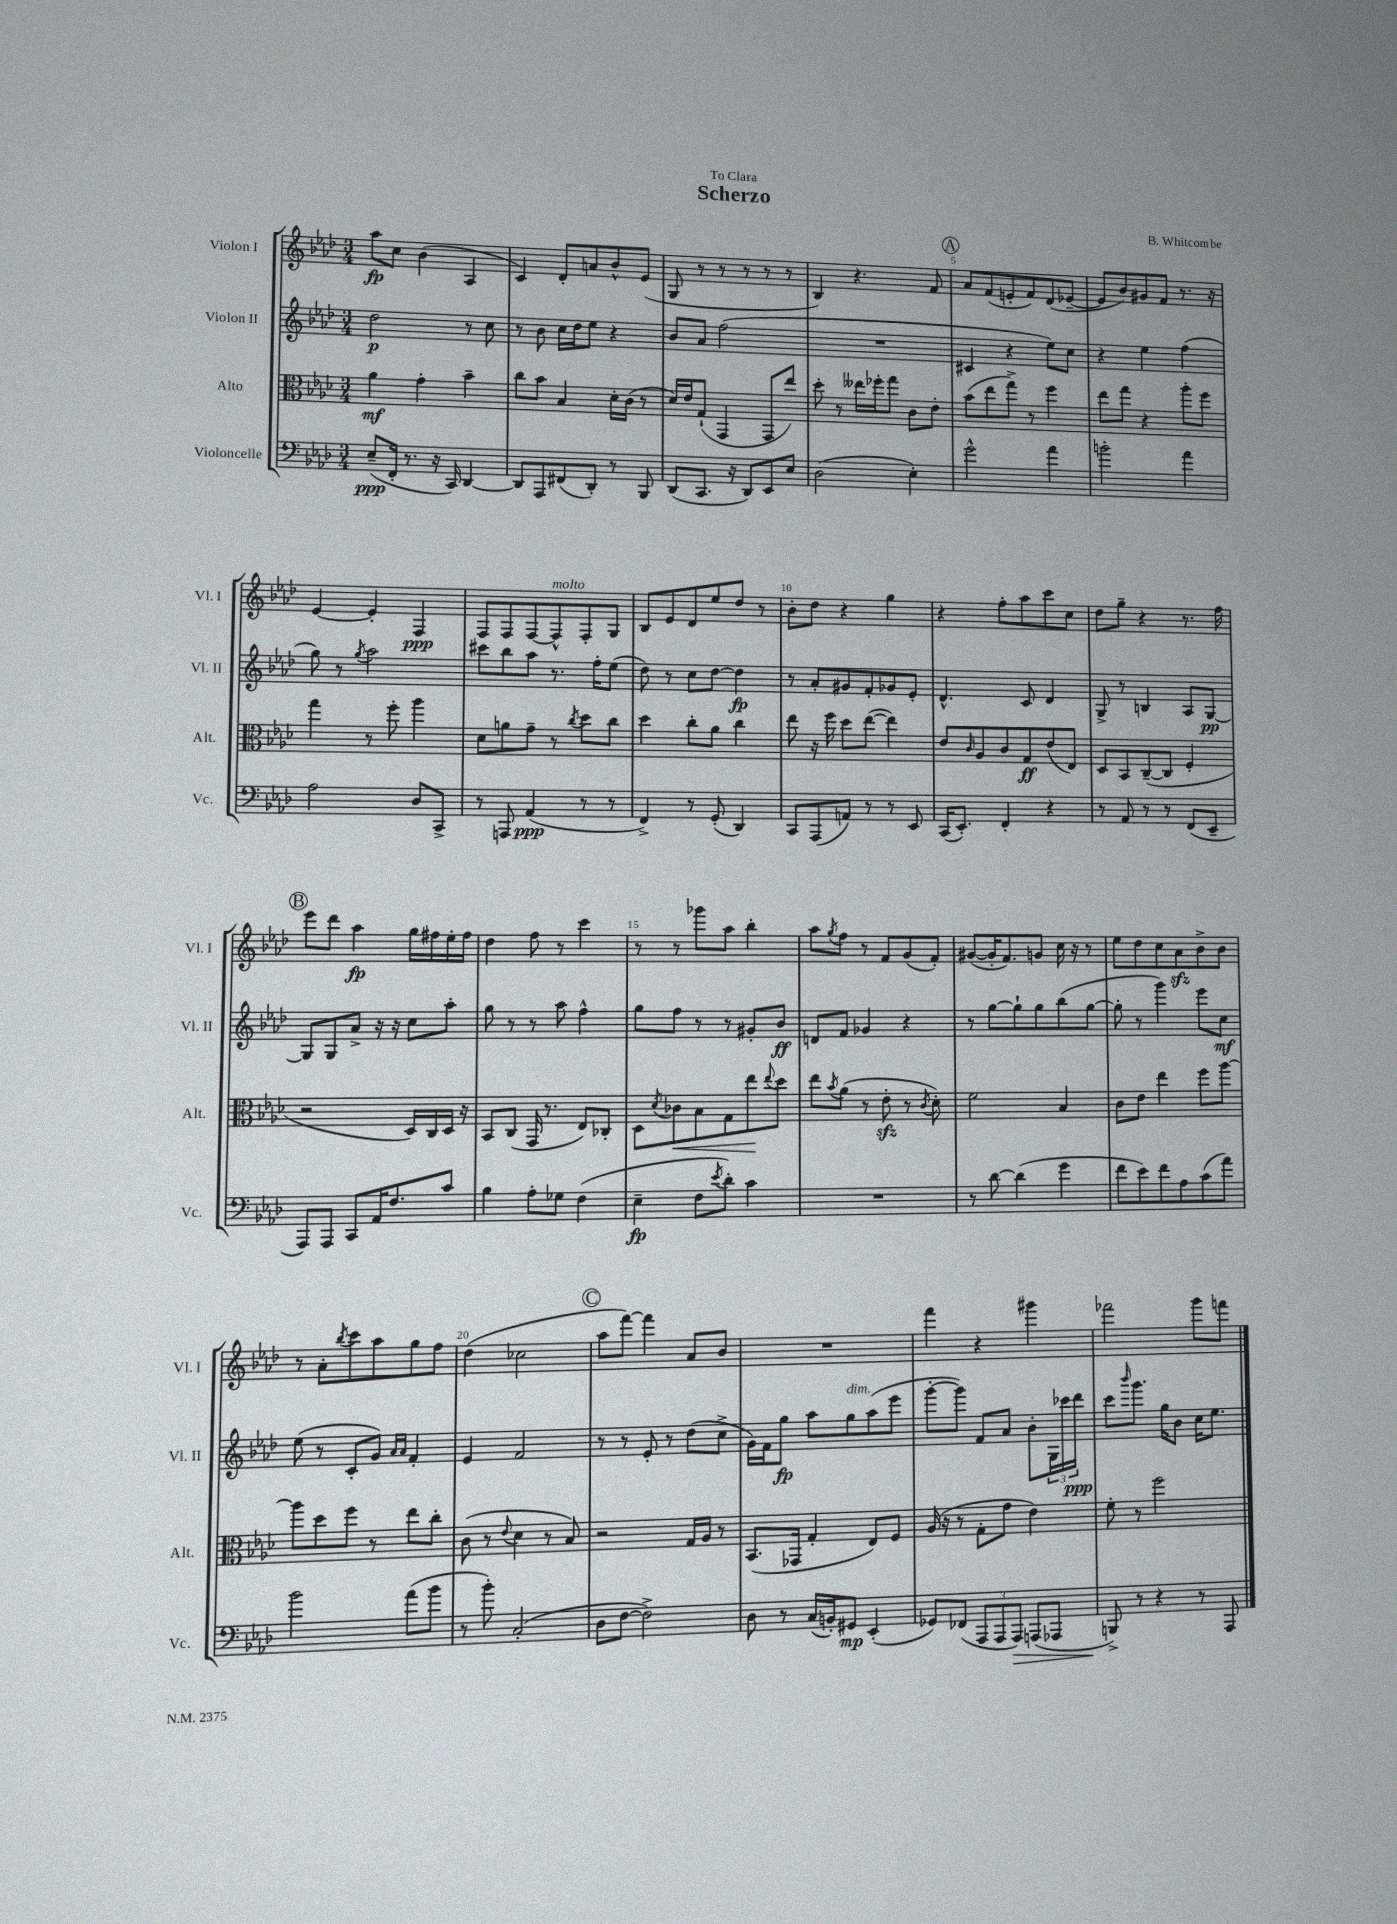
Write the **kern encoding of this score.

**kern	**dynam	**kern	**dynam	**kern	**dynam	**kern	**dynam
*part4	*part4	*part3	*part3	*part2	*part2	*part1	*part1
*staff4	*staff4	*staff3	*staff3	*staff2	*staff2	*staff1	*staff1
*I"Violoncelle	*	*I"Alto	*	*I"Violon II	*	*I"Violon I	*
*I'Vc.	*	*I'Alt.	*	*I'Vl. II	*	*I'Vl. I	*
*clefF4	*	*clefC3	*	*clefG2	*	*clefG2	*
*k[b-e-a-d-]	*	*k[b-e-a-d-]	*	*k[b-e-a-d-]	*	*k[b-e-a-d-]	*
*M3/4	*	*M3/4	*	*M3/4	*	*M3/4	*
=1	=1	=1	=1	=1	=1	=1	=1
(8E-~/L	ppp	4a-\	mf	2dd-\	p	8aa-\L	fp
16FF'/Jk	.	.	.	.	.	8cc\J	.
8.r	.	.	.	.	.	.	.
.	.	4g'\	.	.	.	(4b-\	.
16r	.	.	.	.	.	.	.
16CC/)	.	.	.	.	.	.	.
[4DD-/	.	4b-~\	.	8r	.	4A-/	.
.	.	.	.	8cc\	.	.	.
=2	=2	=2	=2	=2	=2	=2	=2
8DD-/L]	.	8cc\L	.	8r	.	4c/)	.
8AAA-/	.	8b-\J	.	8b-\	.	.	.
(8FF#X/	.	4B-/	.	16cc\LL	.	8d-'/L	.
.	.	.	.	16dd-\J	.	.	.
8DD-'/J)	.	.	.	8ee-\J	.	8an/	.
8r	.	16d-'\LL	.	4r	.	8b-^^/	.
.	.	(16c\JJ	.	.	.	.	.
8BBB-/	.	8r	.	.	.	(8e-/J	.
=3	=3	=3	=3	=3	=3	=3	=3
(8DD-/L	.	16d-/LL)	.	8b-/L	.	8G/	.
.	.	16e-/J	.	.	.	.	.
8.CC/J	.	(8G`/J	.	8a-/J	.	8r	.
.	.	4GG/	.	(2ff\	.	8r	.
16r	.	.	.	.	.	.	.
8DD-/L)	.	.	.	.	.	8r	.
8EE-/	.	8GG/L	.	.	.	8r	.
8E-/J	.	8ee-/J)	.	.	.	8r	.
=4	=4	=4	=4	=4	=4	=4	=4
(2D-\	.	8dd-'\	.	2.r	.	4B-/)	.
.	.	8r	.	.	.	.	.
.	.	16ee--X\LL	.	.	.	4.r	.
.	.	16ff-X'\J	.	.	.	.	.
.	.	8gg\J	.	.	.	.	.
4E-'\)	.	8c\L	.	.	.	.	.
.	.	8e-'\J	.	.	.	8f/	.
!!LO:REH:place=s1:t=A
=5	=5	=5	=5	=5	=5	=5	=5
2g^^\	.	(8b-\L	.	4c#X/	.	8a-/L	.
.	.	8ee-\	.	.	.	(8f/	.
.	.	8gg^\J)	.	4r	.	8en'/	.
.	.	8r	.	.	.	8f/)	.
4a-\	.	4ff\	.	8ee-\L)	.	(8d-/	.
.	.	.	.	8cc\J	.	[8e-X~/J	.
=6	=6	=6	=6	=6	=6	=6	=6
2bn'\	.	8ee-\L	.	4r	.	8e-/L]	.
.	.	8gg\J	.	.	.	8b-/)	.
.	.	4r	.	4ee-\	.	8g#X/	.
.	.	.	.	.	.	8f/J	.
4a-\	.	8aa-'\L	.	(4ff\	.	8.r	.
.	.	8ff\J	.	.	.	.	.
.	.	.	.	.	.	16r	.
!!LO:LB:g=z
=7	=7	=7	=7	=7	=7	=7	=7
2A-\	.	4gg\	.	8gg\)	.	[4e-/	.
.	.	.	.	8r	.	.	.
.	.	.	.	8qgg/	.	.	.
.	.	8r	.	2aa-\	.	4e-'/]	.
.	.	8ff'\	.	.	.	.	.
8D-/L	.	4aa-\	.	.	.	4F/	ppp
8CC^/J	.	.	.	.	.	.	.
=8	=8	=8	=8	=8	=8	=8	=8
8r	.	8d-\L	.	8ccc#X\L	.	8F/L	.
8AAAn/	.	8an\	.	8bb-\	.	8F/	.
(4AA-/	ppp	8g~\J	.	8aa-\J	.	[8F/	.
!	!	!	!	!	!	!LO:TX:a:i:t=molto	!
.	.	8r	.	8.r	.	8F^^/]	.
.	.	8qcc/	.	.	.	.	.
8r	.	8dd-\L	.	.	.	8F'/	.
.	.	.	.	16ff'\KL	.	.	.
8r	.	8cc\J	.	(8ee-\J	.	8G/J	.
=9	=9	=9	=9	=9	=9	=9	=9
4FF^/)	.	4dd-\	.	8dd-\)	.	8B-/L	.
.	.	.	.	8r	.	8e-/	.
8r	.	8cc'\L	.	8cc\L	.	8d-/	.
(8GG'/	.	8a-\J	.	[8dd-\J	.	8ee-/	.
4DD-/)	.	4cc\	.	4dd-\]	fp	8dd-/J	.
.	.	.	.	.	.	8r	.
=10	=10	=10	=10	=10	=10	=10	=10
8CC/L	.	8ee-\	.	8r	.	8b-'\L	.
(8AAA-/	.	16r	.	8a-'/L	.	8dd-\J	.
.	.	16ff\	.	.	.	.	.
8AAn/J)	.	8dd-\L	.	8g#X/	.	4r	.
8r	.	([8ee-\J	.	8f'/	.	.	.
8r	.	4ee-\])	.	8g-X/	.	4gg\	.
8EE-/	.	.	.	8e-'/J	.	.	.
=11	=11	=11	=11	=11	=11	=11	=11
(16CC/KL	.	8e-/L	.	4.d-^^/	.	4r	.
8.EE-'/J)	.	.	.	.	.	.	.
.	.	16qqc/	.	.	.	.	.
.	.	8A-/	.	.	.	.	.
4FF'/	.	8c/	.	.	.	8ff'\L	.
.	.	8G/	ff	8c/	.	8aa-\	.
4r	.	(8e-/	.	4d-/	.	8ccc\	.
.	.	8E-/J)	.	.	.	8cc\J	.
=12	=12	=12	=12	=12	=12	=12	=12
8r	.	8D-/L	.	8G^/	.	8dd-\L	.
8AA-/	.	8BB-/	.	8r	.	8gg~\J	.
8r	.	([8C~/	.	4Bn/	.	4r	.
8r	.	8C/J]	.	.	.	.	.
(8FF/L	.	4F'/	.	8A-/L	.	8.r	.
8EE-~/J	.	.	.	[8G/J	pp	.	.
.	.	.	.	.	.	16ff\	.
!!LO:LB:g=z
!!LO:REH:place=s1:t=B
=13	=13	=13	=13	=13	=13	=13	=13
8AAA-/L)	.	2r	.	8G/L]	.	8eee-\L	.
8AAA-/J	.	.	.	8G/	.	8ddd-\J	.
8CC/L	.	.	.	8a-^/J	.	4aa-\	fp
16AA-/K	.	.	.	16r	.	.	.
8.F/	.	.	.	16r	.	.	.
.	.	16D-/LL)	.	8cc\L	.	16gg\LL	.
.	.	16C/	.	.	.	16ff#X\	.
8c/J	.	16D-/JJ	.	8aa-'\J	.	16ee-'\	.
.	.	16r	.	.	.	16ff#\JJ	.
=14	=14	=14	=14	=14	=14	=14	=14
4B-\	.	8BB-/L	.	8gg\	.	4dd-\	.
.	.	(8C/J	.	8r	.	.	.
8A-'\L	.	16GG/	.	8r	.	8ff\	.
.	.	8.r	.	.	.	.	.
8G-X\J	.	.	.	8aa-\	.	8r	.
(4F\	.	8E-/L)	.	4ff^^\	.	4ccc\	.
.	.	8C-X'/J	.	.	.	.	.
=15	=15	=15	=15	=15	=15	=15	=15
4E-~\	fp	8D-\L	.	8gg\L	.	8r	.
.	.	8qd-/	.	.	.	.	.
!	!	!	!LO:HP:b	!	!	!	!
.	.	8c-X\	<	8ff\J	.	8r	.
8F\L	.	8B-\	.	8r	.	8ggg-X\L	.
8qe-/	.	.	.	.	.	.	.
8d-'\J)	.	8G\	.	8r	.	8aa-\J	.
4c\	.	8ee-\	.	8g#X'/L	.	4bb-'\	.
.	.	8qqee-/	.	.	.	.	.
.	.	8dd-\J	[	8b-/J	ff	.	.
=16	=16	=16	=16	=16	=16	=16	=16
2.r	.	8ee-\L	.	8dn/L	.	8aa-\L	.
.	.	8qb-/	.	.	.	8qgg/	.
.	.	(8a-\J	.	8f/J	.	8ff\J	.
.	.	8r	.	4g-X/	.	8r	.
.	.	8e-zz'\	.	.	.	8f/L	.
.	.	8r	.	4r	.	(8g/	.
.	.	8qc/	.	.	.	.	.
.	.	8d-'\)	.	.	.	8f'/J)	.
=17	=17	=17	=17	=17	=17	=17	=17
8r	.	2f\	.	8r	.	([8g#X/L	.
[8d-\	.	.	.	[8gg\L	.	16g#'/K]	.
.	.	.	.	.	.	8.f/)	.
(4d-\]	.	.	.	8gg`\]	.	.	.
.	.	.	.	8gg\	.	8gn/J	.
4g\	.	4B-/	.	(8bb-\	.	16cc\	.
.	.	.	.	.	.	16r	.
.	.	.	.	[8gg\J	.	8r	.
=18	=18	=18	=18	=18	=18	=18	=18
8f\L	.	8c\L	.	8gg'\]	.	8ee-\L	.
8e-\)	.	8e-\J	.	8r	.	8dd-\	.
8f\	.	4ee-\	.	4ggg\)	.	8cc\	.
8A-\	.	.	.	.	.	8a-zz\	.
(8c\	.	8ff\L	.	8eee-\L	.	8b-^\	.
8a-\J)	.	[8aa-\J	.	8cc\J	mf	8b-\J	.
!!LO:LB:g=z
=19	=19	=19	=19	=19	=19	=19	=19
2b-\	.	8aa-\L]	.	(8ee-\	.	8r	.
.	.	8dd-\	.	8r	.	8a-'\L	.
.	.	.	.	.	.	8qbb-/	.
.	.	8ff\J	.	8c'/L	.	8ccc\	.
.	.	8r	.	8g/J)	.	8aa-\	.
.	.	.	.	16qqa-/LL	.	.	.
.	.	.	.	16qqa-/JJ	.	.	.
(8a-\L	.	8ee-\L	.	4f'/	.	8gg\	.
8b-\J	.	8cc'\J	.	.	.	8ff\J	.
=20	=20	=20	=20	=20	=20	=20	=20
8r	.	(8c\	.	4e-/	.	(4dd-\	.
8b-'\)	.	8r	.	.	.	.	.
.	.	8qqe-/	.	.	.	.	.
(2C'/	.	4d-\	.	2f/	.	2cc-X\	.
.	.	8r	.	.	.	.	.
.	.	8B-/)	.	.	.	.	.
!!LO:REH:place=s1:t=C
=21	=21	=21	=21	=21	=21	=21	=21
8D-\L	.	2r	.	8r	.	8aa-\L	.
[8F\J	.	.	.	8r	.	[8fff\J)	.
2F^\])	.	.	.	8e-'/	.	4fff\]	.
.	.	.	.	8r	.	.	.
.	.	16G/LL	.	(8dd-\L	.	8a-/L	.
.	.	16A-/JJ	.	.	.	.	.
.	.	8r	.	8cc^\J	.	8b-/J	.
=22	=22	=22	=22	=22	=22	=22	=22
8D-\	.	(8.BB-/L	.	16g\LL)	.	2.r	.
.	.	.	.	16f\J	.	.	.
8r	.	.	.	8gg\J	fp	.	.
.	.	16GG-X/Jk	.	.	.	.	.
(16C/LL	.	4G'/	.	8aa-\L	.	.	.
16BBn'/J)	.	.	.	.	.	.	.
!	!	!	!	!LO:TX:a:i:t=dim.	!	!	!
8GG#X/J	mp	.	.	8gg\	.	.	.
(4EE-'/	.	8E-/L)	.	(8aa-\	.	.	.
.	.	8F/J	.	8eee-\J	.	.	.
=23	=23	=23	=23	=23	=23	=23	=23
8GG-X/L)	.	(16A-/	.	[8ggg'\L	.	4fff\	.
.	.	16r	.	.	.	.	.
(8FF-X/J	.	8r	.	8ggg\J])	.	.	.
12AAA-/L	.	8G'\L	.	8f/L	.	4r	.
12AAA-/	.	.	.	.	.	.	.
.	.	8g\J	.	8a-/J	.	.	.
!	!LO:HP:b	!	!	!	!	!	!
12AAA-/J)	>	.	.	.	.	.	.
(8AAAn/L	.	4e-\)	.	8b-'\L	.	4ggg#X\	.
8AAA-X/J	.	.	.	24G\L	.	.	.
.	.	.	.	24ccc-X\	.	.	.
.	.	.	.	24ddd-\JJ	ppp	.	.
=24	=24	=24	=24	=24	=24	=24	=24
8BBBn^/)	.	8f'\	.	8ccc\L	.	2fff-X\	.
.	.	.	.	16qqbbb-/	.	.	.
8r	]	8r	.	8.ggg\J	.	.	.
4r	.	2ff\	.	.	.	.	.
.	.	.	.	16gg\KL	.	.	.
.	.	.	.	8b-\J	.	.	.
8r	.	.	.	16cc\KL	.	8ggg\L	.
.	.	.	.	8.ee-\J	.	.	.
8AAA-/	.	.	.	.	.	8fffn\J	.
==	==	==	==	==	==	==	==
*-	*-	*-	*-	*-	*-	*-	*-
